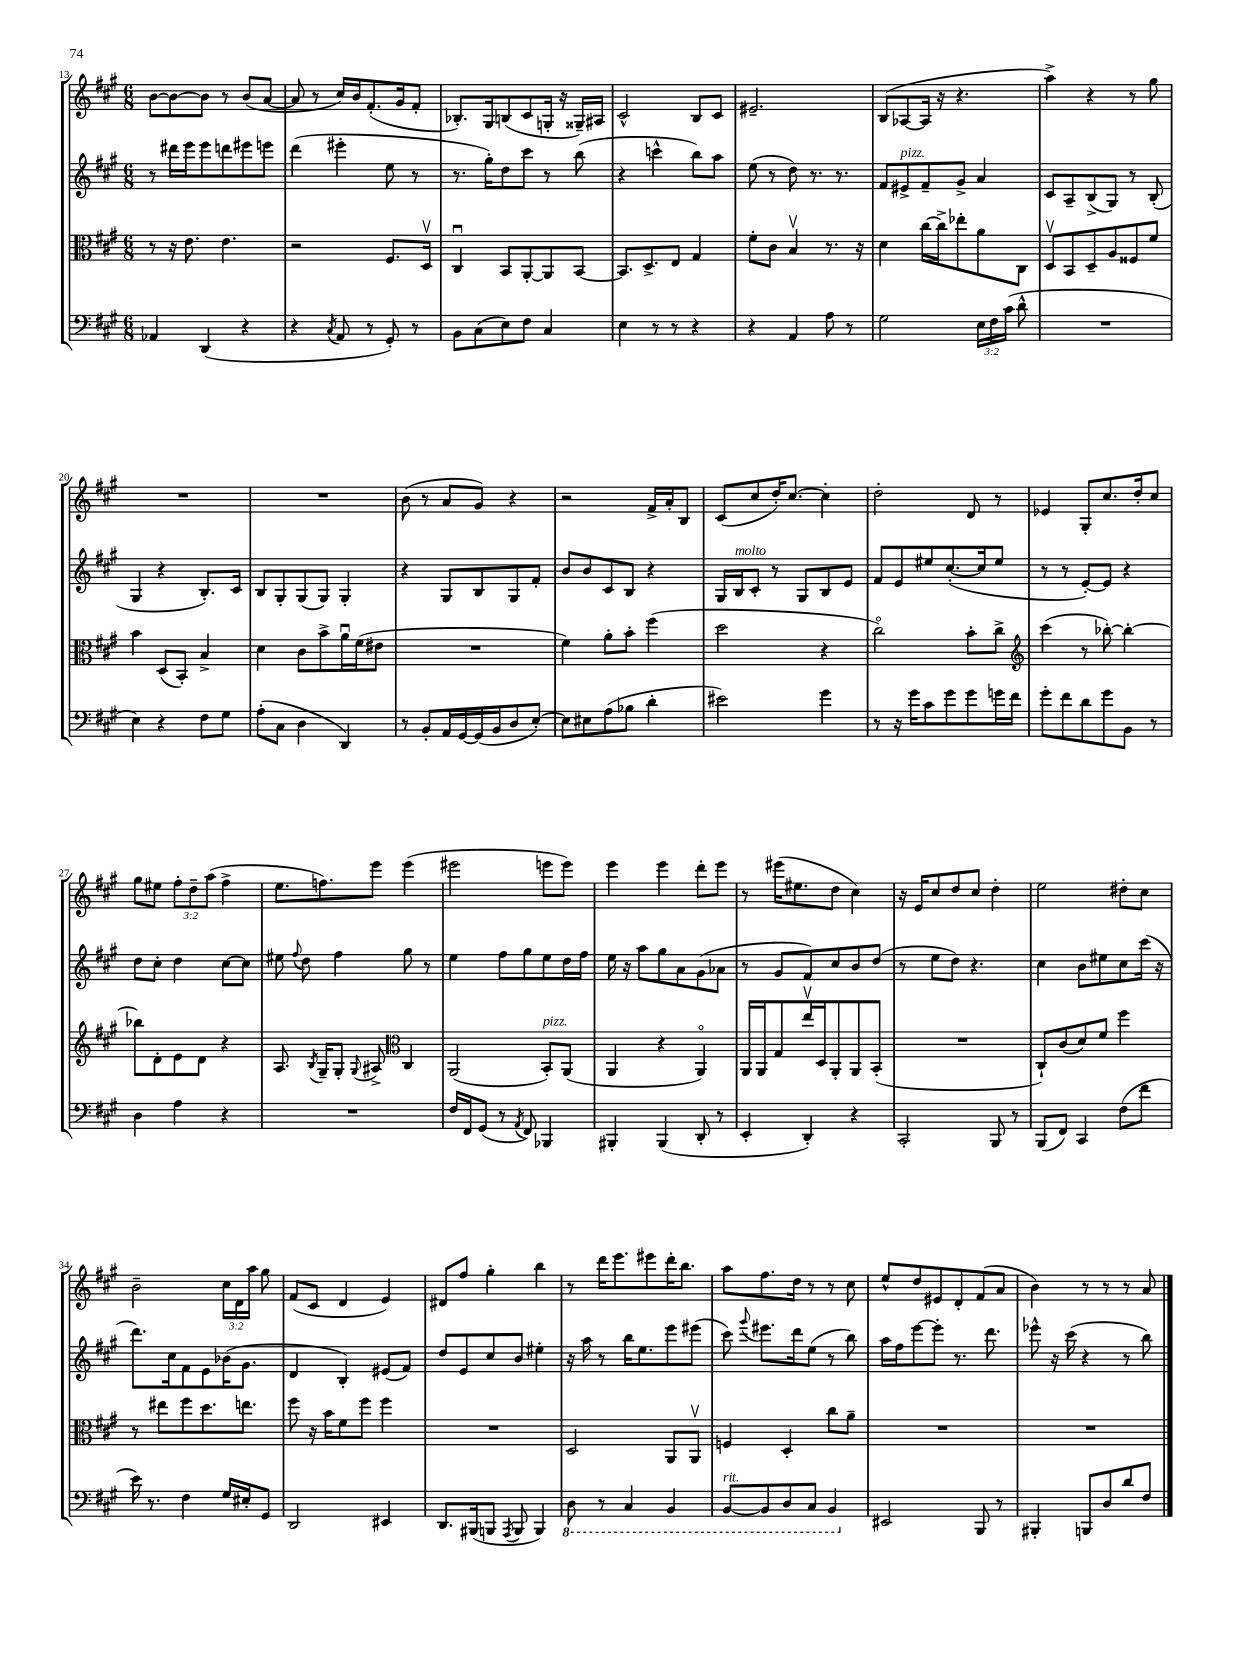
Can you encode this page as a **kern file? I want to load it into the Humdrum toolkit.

**kern	**kern	**kern	**kern
*staff4	*staff3	*staff2	*staff1
*clefF4	*clefC3	*clefG2	*clefG2
*k[f#c#g#]	*k[f#c#g#]	*k[f#c#g#]	*k[f#c#g#]
*M6/8	*M6/8	*M6/8	*M6/8
4AA-/	8r	8r	[8b\L
.	16r	16ddd#\LL	8b\_
.	8.e\	16eee\J	.
(4DD/	.	8eee\	8b\]J
.	4.e\	8ddd\	8r
4r	.	8eee#\	(8b/L
.	.	8eee\J	[8a/J
=	=	=	=
4r	2r	(4ddd\	8a/]
.	.	.	8r
8qC#/	.	.	.
8AA/	.	4eee#'\	16cc#/LL)
.	.	.	16b/J
8r	.	.	(8.f#'/
8GG#'/)	8.F#/L	8ee\	.
.	.	.	16g#/k
8r	.	8r	8f#'/J
.	16Dv/Jk	.	.
=	=	=	=
8BB\L	4C#u/	8.r	8.B-'/L)
(8C#\	.	.	.
.	.	16gg#'\LK)	16G#/k
8E\)	8BB/L	8dd\	(8B/
8F#\J	[8AA'/	8ccc#\J	8c#/
4C#/	8AA/]	8r	16G'/Jk
.	.	.	16r
.	[8BB/J	(8bb\	16G##~/LL)
.	.	.	16A#/JJ
=	=	=	=
4E\	8.BB/]L	4r	2c#^^/
.	8.D^/	.	.
8r	.	4ccc^^\	.
8r	8E/J	.	.
4r	4G#/	8bb\L)	8B/L
.	.	8aa\J	8c#/J
=	=	=	=
4r	8f#'\L	(8ee\	2.e#~/
.	8c#\J	8r	.
4AA/	4Bv/	8dd\)	.
.	.	8.r	.
8A\	8.r	.	.
.	.	8.r	.
8r	.	.	.
.	16r	.	.
=	=	=	=
2G#\	4d\	8f#/L	(8B/L
.	.	8e#^/	[8A-/
.	[16cc#\LL	8f#~/	16A-/]Jk
.	16cc#^\]J	.	16r
.	8ee-'\	8g#^/J	4.r
24E\LL	8a\	4a/	.
24F#\	.	.	.
(24c#\JJ	.	.	.
8d^^\	8C#\J	.	.
=	=	=	=
2.r	8Dv/L	8c#/L	4aa^\)
.	8BB/	8A~/	.
.	8D~/	(8B^/	4r
.	8A/	8G#/J)	.
.	8F##/	8r	8r
.	8f#/J	(8B'/	8gg#\
=	=	=	=
4E\)	4b\	4G#/	2.r
4r	(8D/L	4r	.
.	8BB'/J)	.	.
8F#\L	4B^/	8.B'/L)	.
8G#\J	.	.	.
.	.	16c#/Jk	.
=	=	=	=
(8A'\L	4d\	8B/L	2.r
8C#\J	.	8G#'/	.
4D\	8c#\L	(8G#/	.
.	8b^\	8G#/J)	.
4DD/)	16au\L	4G#'/	.
.	(16f#\J	.	.
.	8e#\J	.	.
=	=	=	=
8r	2.r	4r	(8b\
8BB'/L	.	.	8r
16AA/L	.	8G#/L	8a/L
[16GG#/	.	.	.
(16GG#/]	.	8B/	8g#/J)
16BB/J	.	.	.
8D/	.	8G#/	4r
[8E'/J)	.	8f#'/J	.
=	=	=	=
8E\]L	4f#\)	8b/L	2r
8E#\	.	8b/	.
(8A\	8a'\L	8c#/	.
8B-\J	8b'\J	8B/J	.
4d'\	(4ff#\	4r	16f#^/LL
.	.	.	16a'/J
.	.	.	8B/J
=	=	=	=
2e#\)	2dd\	16G#/LL	(8c#/L
.	.	16B/J	.
.	.	8c#'/J	8cc#/
.	.	8r	16dd'/K)
.	.	.	[8.cc#/J
.	.	8G#/L	.
4g#\	4r	8B/	4cc#'\]
.	.	8e/J	.
=	=	=	=
8r	2cc#o\)	8f#/L	2dd'\
16r	.	8e/	.
16g#\LK	.	.	.
8c#\	.	8ee#/	.
8g#\	.	([8.cc#'/	.
8g#\	8b'\L	.	8d/
.	.	16cc#/]k	.
16g\L	8cc#^\J	8ee#/J	8r
16f#\JJ	.	.	.
=	=	=	=
*	*clefG2	*	*
8g#'\L	(4ccc#\	8r	4e-/
8f#\	.	8r	.
8d\	8r	[8e'/L)	8G#'/L
8g#\	[8bb-'\)	8e/]J	8.cc#/
8BB\J	4bb-'\_	4r	.
.	.	.	16dd'/k
8r	.	.	8cc#/J
=	=	=	=
4D\	8bb-\]L	8dd\L	8gg#\L
.	8d'\	8cc#'\J	8ee#\J
4A\	8e\	4dd\	12ff#'\L
.	.	.	12dd~\
.	8d\J	.	.
.	.	.	(12aa\J
4r	4r	[8cc#\L	4ff#^\
.	.	8cc#\]J	.
=	=	=	=
2.r	8.A/	8ee#\	8.ee\L
.	.	8qqff#/	.
.	.	8dd\	.
.	8qB/	.	.
.	16G#~/LK	.	8.ff\)
.	8G#'/J	4ff#\	.
.	8qqG#/	.	.
.	8A#^/	.	8eee\J
*	*clefC3	*	*
.	4C#/	8gg#\	(4eee\
.	.	8r	.
=	=	=	=
16F#/LL	(2AA/	4ee\	2eee#\
16FF#/J	.	.	.
(8GG#/J	.	.	.
8r	.	8ff#\L	.
8qAA/	.	.	.
8FF#/)	.	8gg#\	.
4BBB-/	8BB'/L)	8ee\	8eee\L
.	(8AA/J	16dd\L	8eee\J)
.	.	16ff#\JJ	.
=	=	=	=
4BBB#'/	4AA/	16ee\	4eee\
.	.	16r	.
.	.	8aa\L	.
(4BBB#/	4r	8gg#\	4eee\
.	.	8a\	.
8DD'/	4AAo/)	(8g#\	8ddd'\L
8r	.	8a-\J	8eee\J
=	=	=	=
4EE'/	16AA/LL	8r	8r
.	16AA/J	.	.
.	8G#/	8g#/L	(16eee#\LK
.	.	.	8.ee#\
4DD'/)	16eev/L	8f#/)	.
.	16D/J	.	.
.	8AA'/	8cc#/	8dd\J
4r	8AA/	8b/	4cc#\)
.	(8BB'/J	(8dd/J	.
=	=	=	=
2CC#'/	2.r	8r	16r
.	.	.	16e/LK
.	.	8ee\L	8cc#/
.	.	8dd\J)	8dd/
.	.	4.r	8cc#/J
8BBB/	.	.	4dd'\
8r	.	.	.
=	=	=	=
(8BBB/L	8C#`/L)	4cc#\	2ee\
8FF#/J)	(8c#/	.	.
4CC#/	8d/)	8b\L	.
.	8f#/J	8ee#\	.
(8F#\L	4ff#\	8cc#\	8dd#'\L
8f#\J	.	(16ccc#\Jk	8cc#\J
.	.	16r	.
=	=	=	=
16e\)	8r	8.ddd\L)	2b~\
8.r	.	.	.
.	8ee#\L	.	.
.	.	16cc#\k	.
4F#\	8ff#\	8f#\	.
.	8.dd\	8e\	.
16G#/LL	.	(16b-\K	24cc#\LL
.	.	.	24d\
16E#'/J	8.ee\J	8.g#\J	.
.	.	.	24aa\JJ
8GG#/J	.	.	8gg#\
=	=	=	=
2DD/	8ff#\	4d/	(8f#/L
.	16r	.	8c#/J
.	16b\LK	.	.
.	8f#\	4B'/)	4d/
.	8ff#\J	.	.
4EE#/	4ff#\	(8e#/L	4e/)
.	.	8f#/J)	.
=	=	=	=
8.DD/L	2.r	8dd/L	8d#/L
.	.	8e/	8ff#/J
(16BBB#/k	.	.	.
8BBB/J	.	8cc#/	4gg#'\
8qAAA/	.	.	.
8BBB/	.	8b/J	.
4BBB/)	.	4ee#'\	4bb\
=	=	=	=
8DD\	2D/	16r	8r
.	.	16aa\	.
8r	.	8r	16ddd\LK
.	.	.	8.eee\
4CC#/	.	16bb\LK	.
.	.	8.ee\	.
.	.	.	8eee#\
4BBB/	8AA/L	8eee\	16ddd'\K
.	.	.	8.bb\J
.	8AAv/J	(8eee#\J	.
=	=	=	=
[8BBB/L	4F/	8ccc#\)	8aa\L
.	.	8qqggg#/	.
8BBB/]	.	8.eee#\L	8.ff#\
8DD/	4D'/	.	.
.	.	16ddd\k	16dd\Jk
8CC#/J	.	(8ee\J	8r
4BBB/	8cc#\L	8r	8r
.	8a~\J	8bb\)	8cc#\
=	=	=	=
2EE#/	2.r	16aa\LL	8ee^^/L
.	.	16ff#\J	.
.	.	[8eee\	8dd/
.	.	8eee'\]J	8e#/
.	.	8.r	8d'/
8BBB/	.	.	(8f#/
.	.	8.ddd\	.
8r	.	.	8a/J
=	=	=	=
4BBB#'/	2.r	8eee-^^\	4b\)
.	.	16r	.
.	.	(16ccc#\	.
8BBB/L	.	4r	8r
8D/	.	.	8r
8d/	.	8r	8r
8F#/J	.	8bb\)	8a/
==	==	==	==
*-	*-	*-	*-
